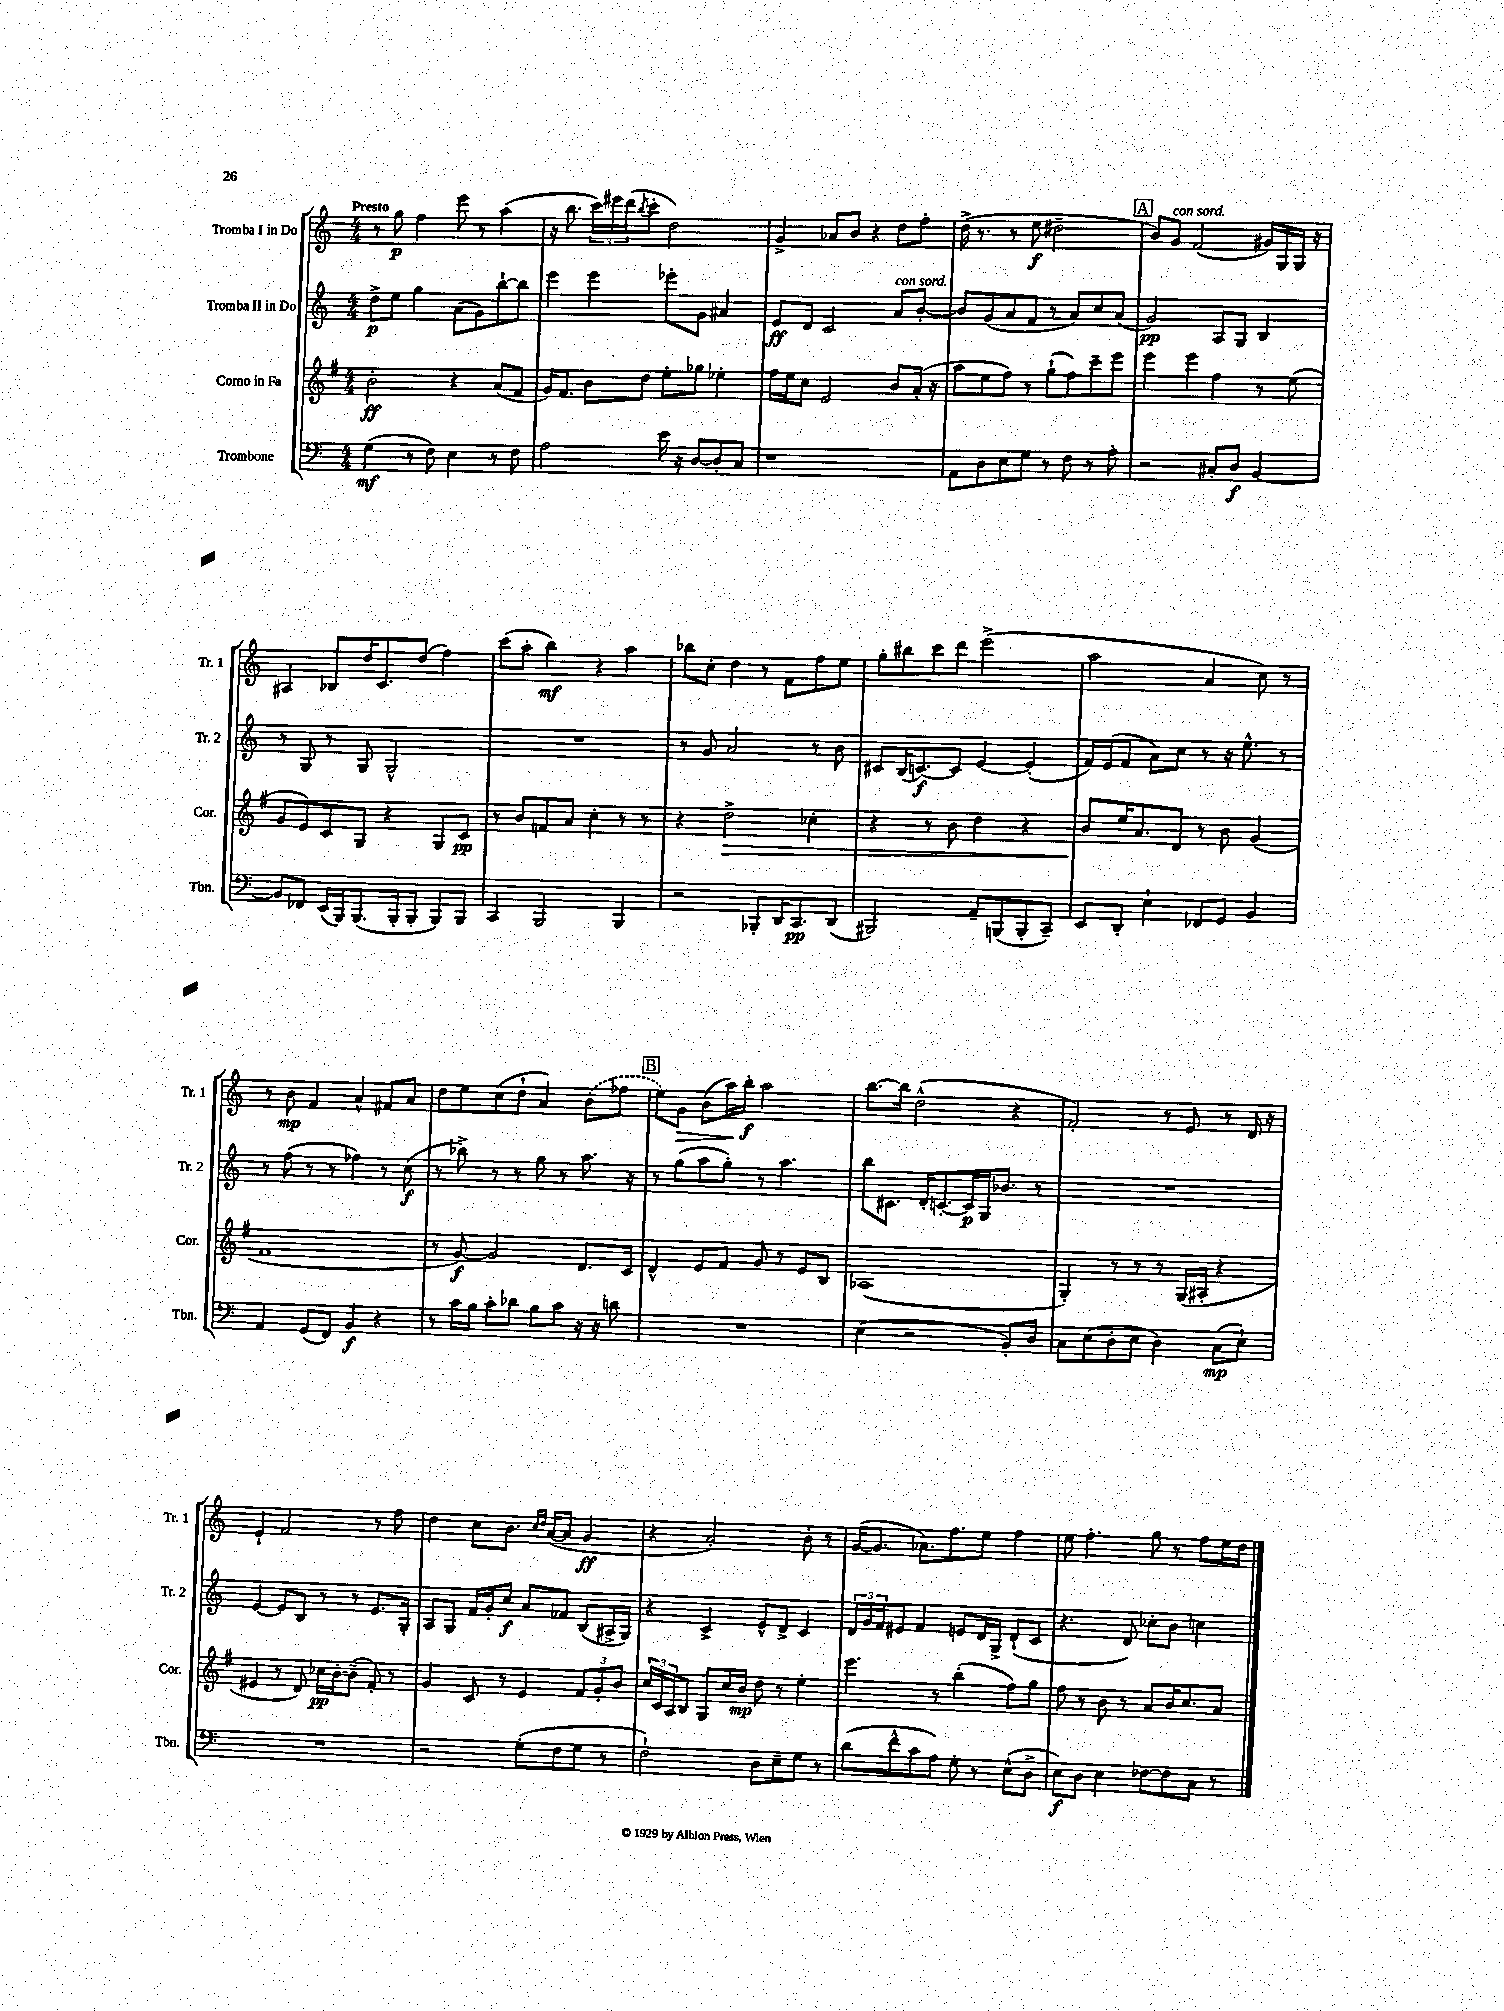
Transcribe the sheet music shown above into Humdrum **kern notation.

**kern	**dynam	**kern	**dynam	**kern	**dynam	**kern	**dynam
*part4	*part4	*part3	*part3	*part2	*part2	*part1	*part1
*staff4	*staff4	*staff3	*staff3	*staff2	*staff2	*staff1	*staff1
*I"Trombone	*	*I"Corno in Fa	*	*I"Tromba II in Do	*	*I"Tromba I in Do	*
*I'Tbn.	*	*I'Cor.	*	*I'Tr. 2	*	*I'Tr. 1	*
*clefF4	*	*clefG2	*	*clefG2	*	*clefG2	*
*k[]	*	*k[f#]	*	*k[]	*	*k[]	*
*M4/4	*	*M4/4	*	*M4/4	*	*M4/4	*
=1	=1	=1	=1	=1	=1	=1	=1
!	!	!	!	!	!	!LO:TX:a:B:t=Presto	!
(4G\	mf	2b'\	ff	8dd^\L	p	8r	.
.	.	.	.	8ee\J	.	8gg\	p
8r	.	.	.	4gg\	.	4ff\	.
8F\)	.	.	.	.	.	.	.
4E\	.	4r	.	(8a\L	.	8eee\	.
.	.	.	.	8g\)	.	8r	.
8r	.	(8a/L	.	[8bb`\	.	(4aa\	.
8F\	.	8f#/J	.	8bb\J]	.	.	.
=2	=2	=2	=2	=2	=2	=2	=2
2A\	.	16g/KL)	.	4eee\	.	16r	.
.	.	8.f#/J	.	.	.	8.bb\	.
.	.	8b\L	.	4eee\	.	24ccc\LL)	.
.	.	.	.	.	.	24eee#X\	.
.	.	.	.	.	.	(24ddd\J	.
.	.	.	.	.	.	8qbb/	.
.	.	8dd\J	.	.	.	8ccc'\J	.
16e\	.	8ee'\L	.	8eee-X'\L	.	2dd\)	.
16r	.	.	.	.	.	.	.
[8D/L	.	8gg-X\J	.	8g\J	.	.	.
8D'/]	.	4ee-X'\	.	4a#X/	.	.	.
8C/J	.	.	.	.	.	.	.
=3	=3	=3	=3	=3	=3	=3	=3
1r	.	16ff#\LL	.	8e/L	ff	4g^/	.
.	.	16ee\J	.	.	.	.	.
.	.	8cc\J	.	8d/J	.	.	.
.	.	2e/	.	2c/	.	8a-X/L	.
.	.	.	.	.	.	8b/J	.
.	.	.	.	.	.	4r	.
!	!	!	!	!LO:TX:a:i:t=con sord.	!	!	!
.	.	8b/L	.	8a/L	.	8dd\L	.
.	.	(16a'/Jk	.	[8b'/J	.	8ff'\J	.
.	.	16r	.	.	.	.	.
=4	=4	=4	=4	=4	=4	=4	=4
8AA\L	.	8aa\L	.	8b/L]	.	(16dd^\	.
.	.	.	.	.	.	8.r	.
8D\	.	8ee\	.	(8g/	.	.	.
8E\	.	8ff#\J)	.	8a/	.	8r	.
8G\J	.	8r	.	8f/J	.	8ee\	f
8r	.	(8gg`\L	.	8r	.	2dd#X~\	.
8F\	.	8ff#\)	.	8a/L)	.	.	.
8r	.	8ccc~\	.	8cc/	.	.	.
8A'\	.	8eee\J	.	(8a/J	.	.	.
!!LO:REH:place=s1:t=A
=5	=5	=5	=5	=5	=5	=5	=5
2r	.	4eee\	.	2g/)	pp	8b/L)	.
!	!	!	!	!	!	!LO:TX:a:i:t=con sord.	!
.	.	.	.	.	.	8g/J	.
.	.	4eee\	.	.	.	(2f/	.
8C#X'/L	.	4ff#\	.	8A/L	.	.	.
8D/J	f	.	.	8G/J	.	.	.
[4BB/	.	8r	.	4B/	.	16g#X/LL)	.
.	.	.	.	.	.	16G/	.
.	.	(8ee\	.	.	.	16G/JJ	.
.	.	.	.	.	.	16r	.
!!LO:LB:g=z
=6	=6	=6	=6	=6	=6	=6	=6
8BB/L]	.	8g/L	.	8r	.	4A#X/	.
8FF-X/J	.	8e/)	.	8G/	.	.	.
(16EE/LL	.	8c/	.	8r	.	8B-X/L	.
16BBB/J)	.	.	.	.	.	.	.
(8.BBB/	.	8G/J	.	8G/	.	16dd/K	.
.	.	.	.	.	.	8.c/	.
.	.	4r	.	2G^^/	.	.	.
16BBB'/k	.	.	.	.	.	.	.
8BBB'/J	.	.	.	.	.	(8dd/J	.
8BBB/L)	.	8G/L	.	.	.	4ff\)	.
8BBB/J	.	8c/J	pp	.	.	.	.
=7	=7	=7	=7	=7	=7	=7	=7
4CC/	.	8r	.	1r	.	(8ccc\L	.
.	.	8b/L	.	.	.	8aa'\J	.
2BBB/	.	8fn/	.	.	.	4bb\)	mf
.	.	8a/J	.	.	.	.	.
.	.	4cc'\	.	.	.	4r	.
4BBB/	.	8r	.	.	.	4aa\	.
.	.	8r	.	.	.	.	.
=8	=8	=8	=8	=8	=8	=8	=8
2r	.	4r	.	8r	.	8bb-X\L	.
.	.	.	.	8g/	.	8cc'\J	.
!	!	!	!LO:HP:b	!	!	!	!
.	.	2dd^\	>	2a/	.	4dd\	.
8BBB-X'/L	.	.	.	.	.	8r	.
16DD/K	.	.	.	.	.	8f\L	.
8.CC/	pp	.	.	.	.	.	.
.	.	4cc-X'\	.	8r	.	8ff\	.
(8DD/J	.	.	.	8b\	.	8ee\J	.
=9	=9	=9	=9	=9	=9	=9	=9
2BBB#X/)	.	4r	.	8c#X/L	.	8gg'\L	.
.	.	.	.	(16B/K	.	8bb#X\	.
.	.	.	.	[8.cn/)	f	.	.
.	.	8r	.	.	.	8ccc\	.
.	.	8b\	.	8c/J]	.	8ddd\J	.
8AA~/L	.	4dd\	.	[4e/	.	(2eee^\	.
(8BBBn/	.	.	.	.	.	.	.
8BBB'/	.	4r	.	(4e'/]	.	.	.
8CC~/J)	.	.	.	.	.	.	.
=10	=10	=10	=10	=10	=10	=10	=10
8EE/L	.	8b/L	.	16f/LL)	.	2aa\	.
.	.	.	.	(16e/J	.	.	.
8DD'/J	.	16ee/K	]	8f/J	.	.	.
.	.	8.a/	.	.	.	.	.
4E`\	.	.	.	8a\L)	.	.	.
.	.	8d/J	.	8cc\J	.	.	.
8FF-X/L	.	8r	.	8r	.	4a/	.
8GG/J	.	8b\	.	16r	.	.	.
.	.	.	.	8.ee^^\	.	.	.
4BB/	.	(4g/	.	.	.	8cc\)	.
.	.	.	.	8r	.	8r	.
!!LO:LB:g=z
=11	=11	=11	=11	=11	=11	=11	=11
4AA/	.	1f#	.	8r	.	8r	.
.	.	.	.	(8ff\	.	8b\	mp
(8GG/L	.	.	.	8r	.	4f/	.
8FF/J)	.	.	.	8r	.	.	.
4BB/	f	.	.	4ff-X\)	.	4a^^/	.
4r	.	.	.	8r	.	8f#X/L	.
.	.	.	.	(8cc\	f	8a/J	.
=12	=12	=12	=12	=12	=12	=12	=12
8r	.	8r	.	8r	.	8dd\L	.
16c\LL	.	[8g/)	f	8bb-X^\)	.	8ee\	.
16B\JJ	.	.	.	.	.	.	.
8c'\L	.	2g/]	.	8r	.	(8cc\	.
8d-X\J	.	.	.	8r	.	8dd`\J	.
8B\L	.	.	.	8gg\	.	4a/)	.
8c\J	.	.	.	8r	.	.	.
16r	.	8.d/L	.	8.aa\	.	(8b\L	.
16r	.	.	.	.	.	.	.
8dn\	.	.	.	.	.	8ff-X\J	.
.	.	16c/Jk	.	16r	.	.	.
!!LO:REH:place=s1:t=B
=13	=13	=13	=13	=13	=13	=13	=13
1r	.	4d^^/	.	8r	.	8ee\L)	.
!	!	!	!	!	!	!	!LO:HP:b
.	.	.	.	(8gg\L	.	8g\J	>
.	.	8e/L	.	8aa\	.	(8b\L	.
.	.	8f#/J	.	8gg'\J)	.	16aa\L)	.
.	.	.	.	.	.	16bb'\JJ	] f
.	.	8g/	.	8r	.	2aa\	.
.	.	8r	.	4.aa\	.	.	.
.	.	8e/L	.	.	.	.	.
.	.	8B/J	.	.	.	.	.
=14	=14	=14	=14	=14	=14	=14	=14
(4E\	.	(1A-X	.	8bb\L	.	[8.bb\L	.
.	.	.	.	8.c#X\J	.	.	.
.	.	.	.	.	.	16bb\Jk]	.
2r	.	.	.	.	.	(2dd^^\	.
.	.	.	.	16d'/KL	.	.	.
.	.	.	.	[8.cn'/	.	.	.
.	.	.	.	16c/L]	p	.	.
.	.	.	.	16G/J	.	.	.
.	.	.	.	8.b-X/J	.	.	.
8BB'/L)	.	.	.	.	.	4r	.
8D/J	.	.	.	8r	.	.	.
=15	=15	=15	=15	=15	=15	=15	=15
8C\L	.	4G'/)	.	1r	.	2f'/)	.
(8E\	.	.	.	.	.	.	.
8D'\	.	8r	.	.	.	.	.
8E\J	.	8r	.	.	.	.	.
4D\)	.	8r	.	.	.	8r	.
.	.	(16G/LL	.	.	.	8e/	.
.	.	16A#X'/JJ	.	.	.	.	.
(8C\L	mp	4r	.	.	.	8r	.
8E`\J)	.	.	.	.	.	16d/	.
.	.	.	.	.	.	16r	.
!!LO:LB:g=z
=16	=16	=16	=16	=16	=16	=16	=16
1r	.	4e#X/	.	[4e/	.	4e`/	.
.	.	8r	.	8e/L]	.	2f/	.
.	.	8d/)	.	8B/J	.	.	.
.	.	16cc-X\LL	pp	8r	.	.	.
.	.	[16b'\J	.	.	.	.	.
.	.	(8b~\J]	.	8r	.	.	.
.	.	8f#'/)	.	8.e/L	.	8r	.
.	.	8r	.	.	.	8ff\	.
.	.	.	.	16G'/Jk	.	.	.
=17	=17	=17	=17	=17	=17	=17	=17
2r	.	4g/	.	8A/L	.	4dd\	.
.	.	.	.	8G/J	.	.	.
.	.	8c/	.	16f/LL	.	8cc\L	.
.	.	.	.	16g'/J	.	.	.
.	.	8r	.	8cc/J	f	8.b\J	.
(8G'\L	.	4e/	.	8a/L	.	.	.
.	.	.	.	.	.	16qqcc/LL	.
.	.	.	.	.	.	16qqdd/JJ	.
.	.	.	.	.	.	([16a/KL	.
8F\	.	.	.	8f-X/J	.	8a/J]	.
8G\J	.	12f#/L	.	(8B/L	.	4g/	ff
.	.	12g'/	.	.	.	.	.
8r	.	.	.	16A#X^/L	.	.	.
.	.	12b/J	.	.	.	.	.
.	.	.	.	16G/JJ)	.	.	.
=18	=18	=18	=18	=18	=18	=18	=18
2F`\)	.	24cc/LL	.	4r	.	4r	.
.	.	24c/	.	.	.	.	.
.	.	24A/J	.	.	.	.	.
.	.	8B/J	.	.	.	.	.
.	.	8G/L	.	4c^/	.	2a'/)	.
.	.	16cc/L	.	.	.	.	.
.	.	16b/JJ	mp	.	.	.	.
8D\L	.	8dd\	.	8e^^/L	.	.	.
8E~\	.	8r	.	8d^/J	.	.	.
8G\J	.	4ee'\	.	4c/	.	8b'\	.
8r	.	.	.	.	.	8r	.
=19	=19	=19	=19	=19	=19	=19	=19
(8d\L	.	4.eee\	.	24d/LL	.	([16g/KL	.
.	.	.	.	24g/	.	.	.
.	.	.	.	.	.	8.g/J]	.
.	.	.	.	24f/J	.	.	.
8f^^\	.	.	.	8e#X/J	.	.	.
8c\	.	.	.	4f/	.	8.a-X\L)	.
8A\J)	.	8r	.	.	.	.	.
.	.	.	.	.	.	8.ff\	.
8G'\	.	(4bb'\	.	8en/L	.	.	.
8r	.	.	.	16d/L	.	8ee\J	.
.	.	.	.	16G^/JJ	.	.	.
(8E^^\L	.	8ff#\L)	.	(8d`/L	.	4ff\	.
8D^\J	.	8gg\J	.	8c/J	.	.	.
=20	=20	=20	=20	=20	=20	=20	=20
8E\L)	f	8ff#\	.	4.r	.	8ee\	.
8D\J	.	8r	.	.	.	4.ff'\	.
4E\	.	8b\	.	.	.	.	.
.	.	8r	.	8d/)	.	.	.
[8F-X\L	.	8a/L	.	8cc-X'\L	.	8gg\	.
8F-\]	.	16b/K	.	8b\J	.	8r	.
.	.	8.cc/	.	.	.	.	.
8C\J	.	.	.	4ccn\	.	8ff\L	.
8r	.	8a/J	.	.	.	16ee\L	.
.	.	.	.	.	.	16dd\JJ	.
==	==	==	==	==	==	==	==
*-	*-	*-	*-	*-	*-	*-	*-
